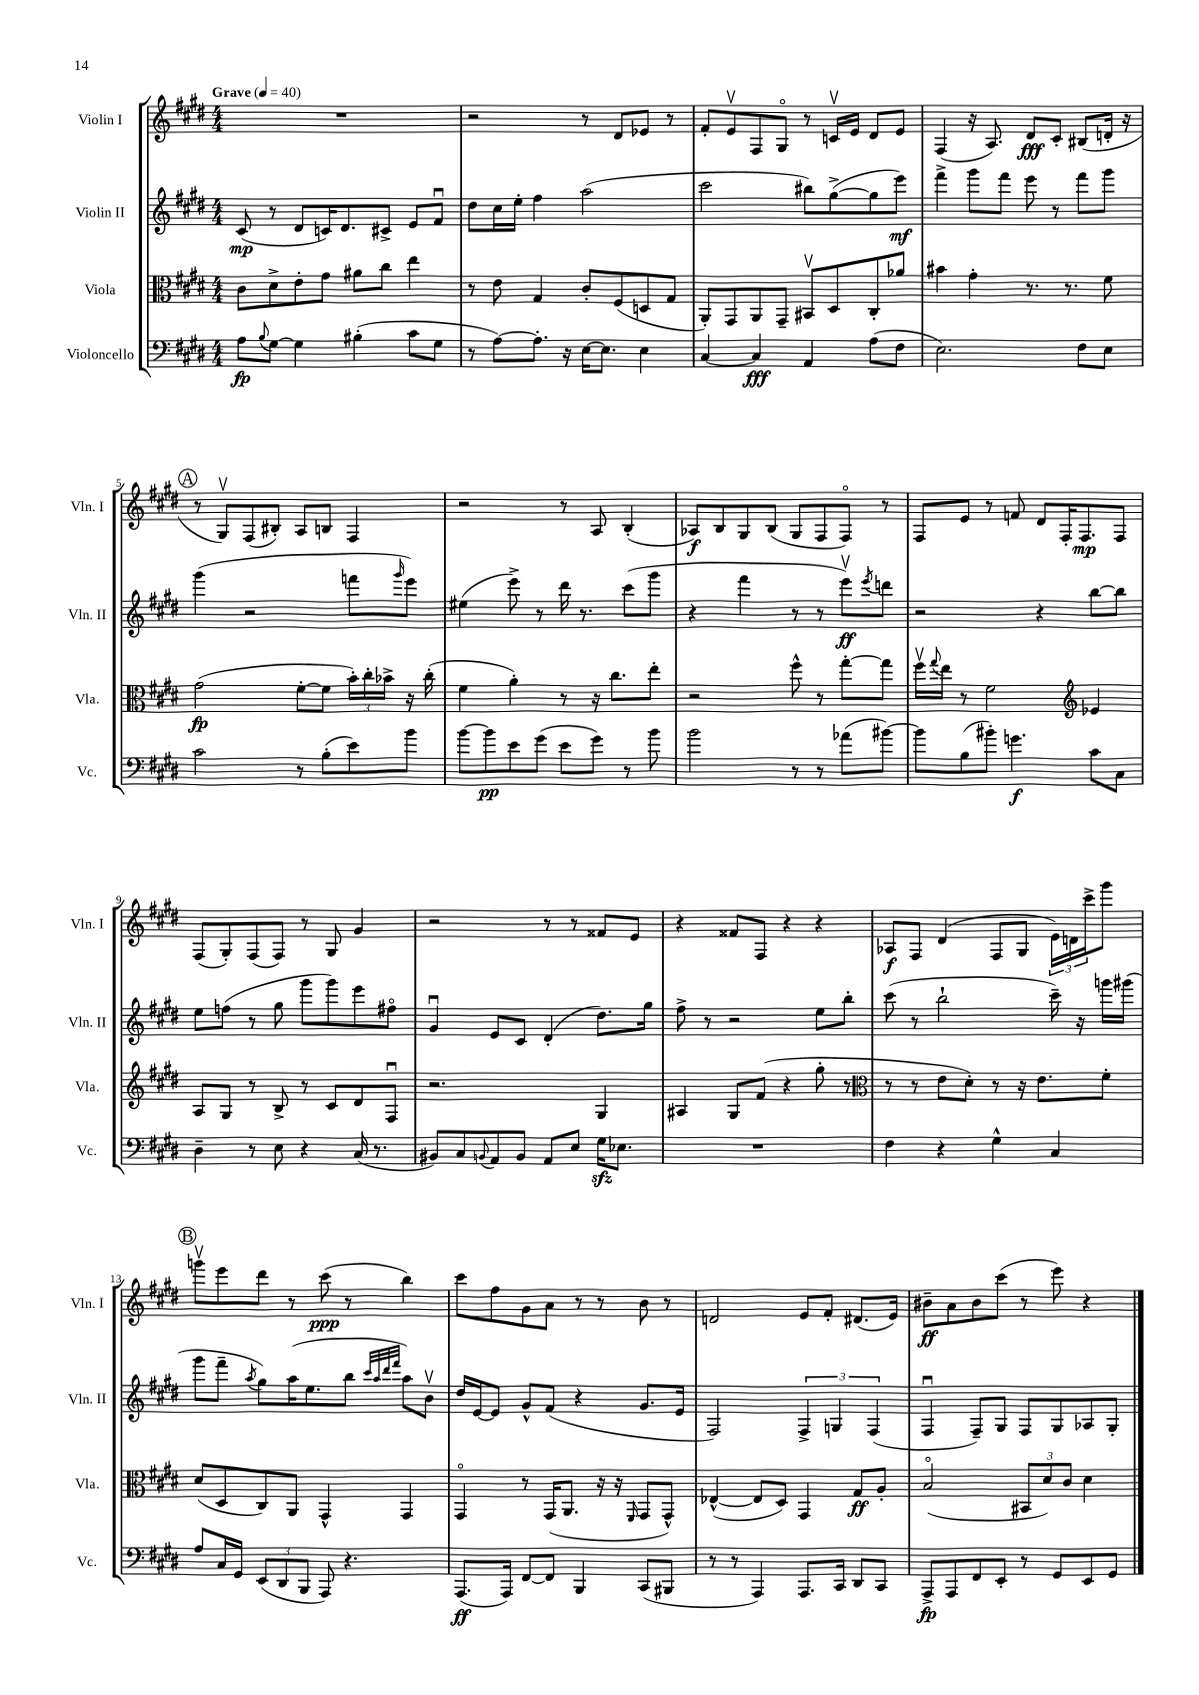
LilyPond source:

<<
\new StaffGroup <<
\new Staff = "s0" \with { instrumentName = "Violin I" shortInstrumentName = "Vln. I" } {
    \clef treble \key e \major \numericTimeSignature \time 4/4 \tempo "Grave" 4 = 40
    R1 |
    r2 r8 dis'8 ees'8 r8 |
    fis'8-. e'8\upbow fis8 gis8\flageolet r8 c'16\upbow e'16 dis'8 e'8 |
    fis4( r16 a8.) dis'8\fff cis'8-. bis8( d'16-. r16 |
    \mark \markup { \circle "A" } r8 gis8\upbow) fis8( bis8-.) a8 b8 fis4 |
    r2 r8 a8 b4-.( |
    aes8\f) b8 gis8 b8( gis8 fis8 fis8\flageolet) r8 |
    fis8 e'8 r8 f'8 dis'8 fis16-. fis8.\mp fis8 |
    fis8( gis8-.) fis8( fis8) r8 gis8 gis'4 |
    r2 r8 r8 fisis'8 e'8 |
    r4 fisis'8 fis8 r4 r4 |
    aes8\f fis8 dis'4( fis8 gis8 \tuplet 3/2 { e'16) d'16 cis'''16-> } gis'''8 |
    \mark \markup { \circle "B" } g'''8\upbow e'''8 dis'''8 r8 cis'''8\ppp( r8 b''4) |
    cis'''8 fis''8 gis'8 a'8 r8 r8 b'8 r8 |
    d'2 e'8 fis'8-. dis'8.( e'16) |
    bis'8--\ff a'8 bis'8 cis'''8( r8 e'''8) r4 \bar "|." |
}
\new Staff = "s1" \with { instrumentName = "Violin II" shortInstrumentName = "Vln. II" } {
    \clef treble \key e \major \numericTimeSignature \time 4/4
    cis'8\mp( r8 dis'8 c'16) dis'8. cis'8-> e'8 fis'8\downbow |
    dis''8 cis''16 e''16-. fis''4 a''2( |
    cis'''2 bis''8) gis''8~->( gis''8 e'''8\mf) |
    fis'''4-> gis'''8 fis'''8 e'''8 r8 fis'''8 gis'''8 |
    \mark \markup { \circle "A" } gis'''4( r2 f'''8 \grace { gis'''16 } e'''8) |
    eis''4( e'''8->) r8 dis'''16 r8. cis'''8( gis'''8 |
    r4 fis'''4 r8 r8 e'''8\upbow\ff) \acciaccatura { e'''8 } d'''8 |
    r2 r4 b''8~ b''8 |
    e''8 f''8( r8 gis''8 gis'''8 gis'''8) e'''8 fis''8\flageolet |
    gis'4\downbow e'8 cis'8 dis'4-.( dis''8.) gis''16 |
    fis''8-> r8 r2 e''8 b''8-. |
    cis'''8( r8 b''2-! cis'''16--) r16 g'''16 gis'''16( |
    \mark \markup { \circle "B" } gis'''8 fis'''8-- \acciaccatura { a''8 } gis''8) a''16( e''8. b''8 \grace { cis'''32 a''32 dis'''32 fis'''32 } a''8) b'8\upbow |
    dis''16 e'16~ e'8 gis'8-^ fis'8( r4 gis'8. e'16 |
    fis2) \tuplet 3/2 { fis4-> g4 fis4( } |
    fis4\downbow fis8--) gis8 fis8 gis8 aes8 gis8-. \bar "|." |
}
\new Staff = "s2" \with { instrumentName = "Viola" shortInstrumentName = "Vla." } {
    \clef alto \key e \major \numericTimeSignature \time 4/4
    cis'8 dis'8-> e'8-. gis'8 ais'8 cis''8 e''4 |
    r8 e'8 gis4 cis'8-. fis8( d8 gis8 |
    a,8-.) gis,8 a,8 gis,8-- bis,8\upbow dis8 cis8-. aes'8 |
    bis'4 gis'4-. r8. r8. fis'8 |
    \mark \markup { \circle "A" } gis'2\fp( fis'8~-. fis'8 \tuplet 3/2 { b'16-.) cis''16-. bes'16-> } r16 cis''16-.( |
    fis'4 a'4-.) r8 r16 cis''8. e''8-. |
    r2 fis''8-^ r8 gis''8~-. gis''8 |
    fis''16\upbow \appoggiatura { gis''8 } e''16 r8 fis'2 \clef treble ees'4 |
    a8 gis8 r8 b8-> r8 cis'8 dis'8 fis8\downbow |
    r2. gis4 |
    ais4 gis8 fis'8( r4 gis''8-. r8 |
    \clef alto r8 r8 e'8 dis'8-.) r8 r16 e'8. fis'8-. |
    \mark \markup { \circle "B" } dis'8( dis8 cis8) a,8 gis,4-^ gis,4 |
    gis,4\flageolet r8 gis,16( a,8. r16 r16 \grace { fis,16 } gis,8 gis,8-^) |
    ees4~-^( ees8 dis8) gis,4 gis8\ff a8-. |
    b2\flageolet( \tuplet 3/2 { bis,8 dis'8) cis'8 } dis'4 \bar "|." |
}
\new Staff = "s3" \with { instrumentName = "Violoncello" shortInstrumentName = "Vc." } {
    \clef bass \key e \major \numericTimeSignature \time 4/4
    a8\fp \appoggiatura { b8 } gis8~ gis4 bis4-.( cis'8 gis8 |
    r8 a8~) a8.-. r16 e16~ e8. e4 |
    cis4~ cis4\fff a,4 a8( fis8 |
    e2.) fis8 e8 |
    \mark \markup { \circle "A" } cis'2 r8 b8-.( e'8) b'8 |
    b'8~ b'8\pp e'8 gis'8( e'8 gis'8) r8 b'8 |
    b'2 r8 r8 aes'8( bis'8~) |
    bis'8 b8( bis'8-.) g'4.\f cis'8 cis8 |
    dis4-- r8 e8 r4 cis16( r8. |
    bis,8) cis8 \appoggiatura { b,8 } a,8 b,8 a,8 e8 gis16\sfz ees8. |
    R1 |
    fis4 r4 gis4-^ cis4 |
    \mark \markup { \circle "B" } a8 cis16 gis,16 \tuplet 3/2 { e,8( dis,8 b,,8 } a,,8) r4. |
    a,,8.\ff( a,,16) fis,8~ fis,8 b,,4 cis,8( bis,,8 |
    r8 r8 a,,4) a,,8. cis,16 dis,8 cis,8 |
    a,,8->\fp a,,8 fis,8 e,8-. r8 gis,8 e,8 gis,8 \bar "|." |
}
>>
>>
